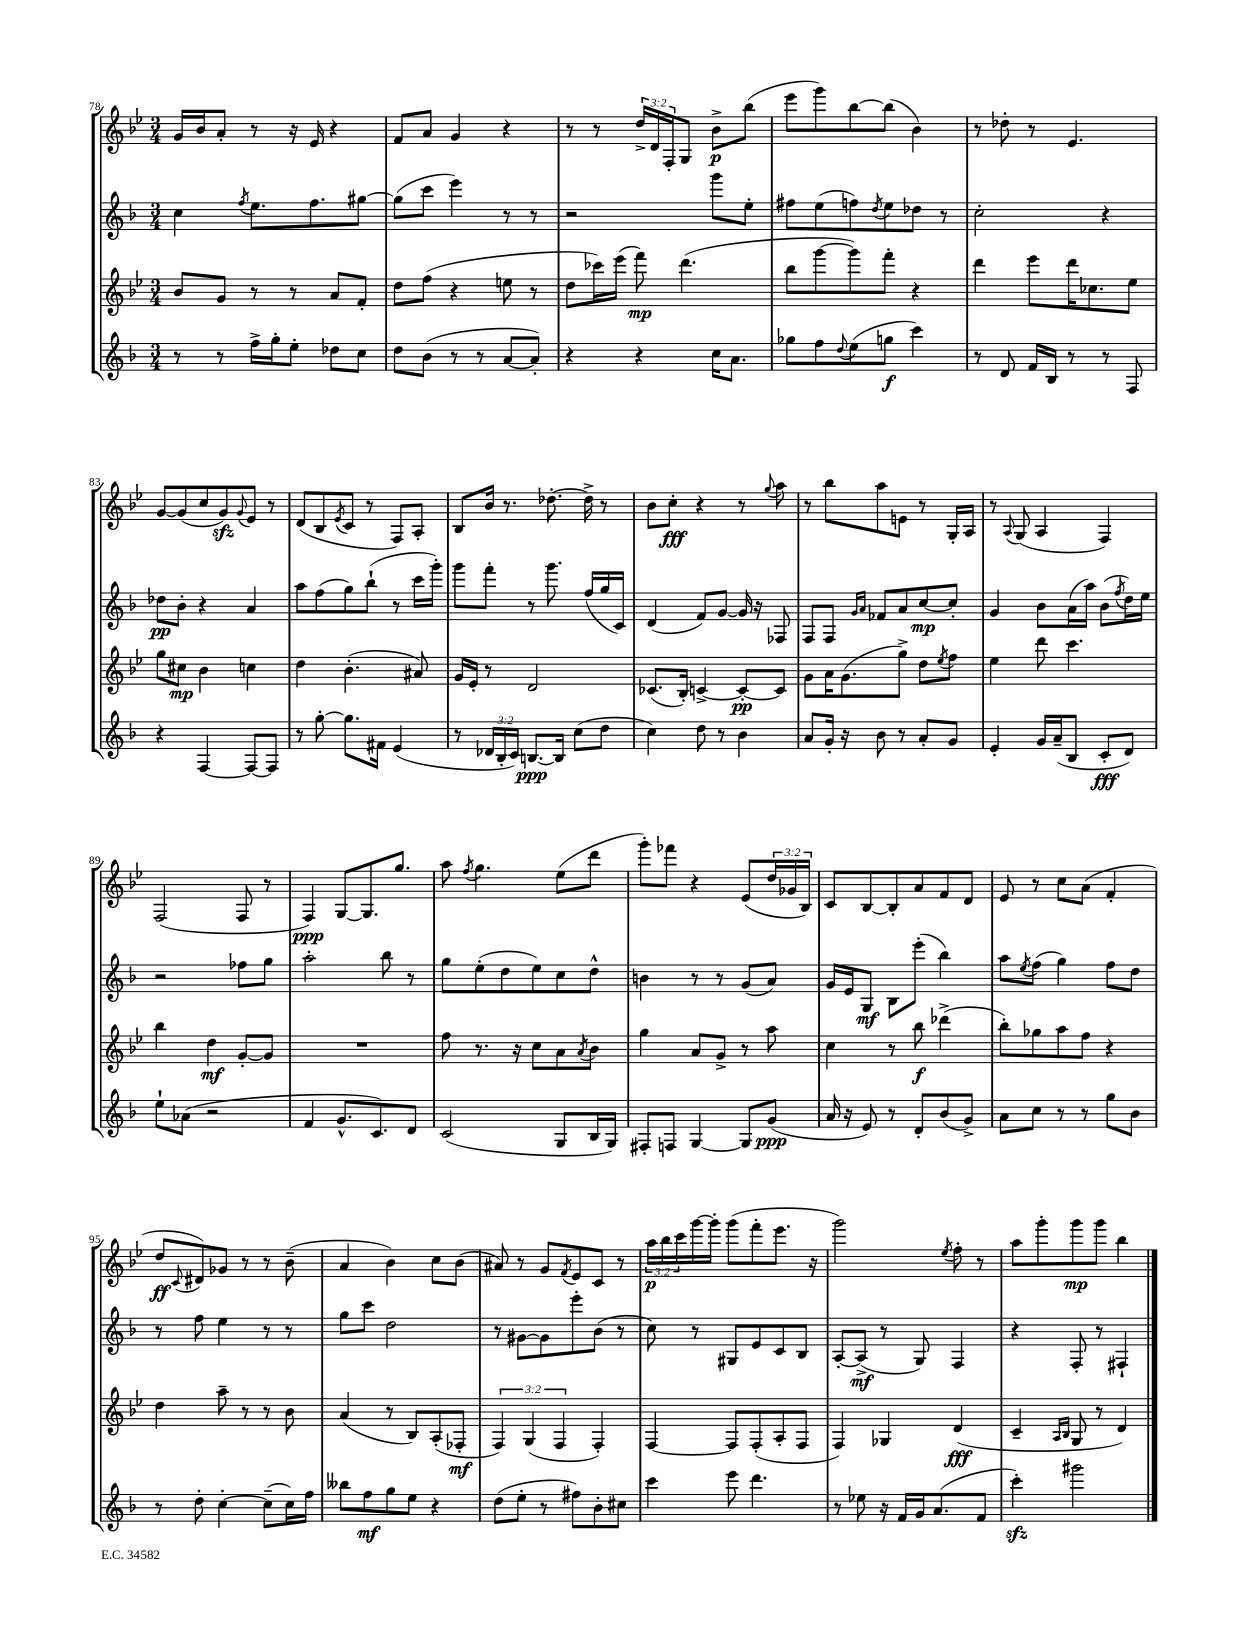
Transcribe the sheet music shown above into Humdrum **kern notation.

**kern	**kern	**kern	**kern
*staff4	*staff3	*staff2	*staff1
*clefG2	*clefG2	*clefG2	*clefG2
*k[b-]	*k[b-e-]	*k[b-]	*k[b-e-]
*M3/4	*M3/4	*M3/4	*M3/4
8r	8b-/L	4cc\	16g/LL
.	.	.	16b-/J
8r	8g/J	.	8a'/J
.	.	8qff/	.
16ff^\LL	8r	8.ee\L	8r
16gg'\J	.	.	.
8ee'\J	8r	.	16r
.	.	8.ff\	16e-/
8dd-\L	8a/L	.	4r
8cc\J	8f'/J	[8gg#\J	.
=	=	=	=
8dd\L	8dd\L	(8gg#\]L	8f/L
(8b-\J	(8ff\J	8ccc\J	8a/J
8r	4r	4eee\)	4g/
8r	.	.	.
[8a/L	8ee\	8r	4r
8a'/]J)	8r	8r	.
=	=	=	=
4r	8dd\L	2r	8r
.	16ccc-\L)	.	8r
.	(16eee-\JJ	.	.
4r	8fff\)	.	24dd^/LL
.	.	.	24d/
.	.	.	24F'/J
.	(4.ddd\	.	8G/J
16cc\LK	.	8ggg\L	8b-^\L
8.a\J	.	.	.
.	.	8ee'\J	(8bb-\J
=	=	=	=
8gg-\L	8bb-\L	8ff#\L	8eee-\L
8ff\	[8ggg\	(8ee\	8ggg\)
8qqdd/	.	.	.
(8ee\	8ggg\])	8ff\)	[8bb-\
.	.	8qdd/	.
8gg\J	8fff'\J	8ee\	(8bb-\]J
4ccc\)	4r	8dd-\J	4b-\)
.	.	8r	.
=	=	=	=
8r	4ddd\	2cc'\	8r
8d/	.	.	8dd-'\
16f/LL	8eee-\L	.	8r
16B-/JJ	.	.	.
8r	16ddd\K	.	4.e-/
.	8.cc-\	.	.
8r	.	4r	.
8F/	8ee-\J	.	.
=	=	=	=
4r	8gg\L	8dd-\L	[8g/L
.	8cc#\J	8b-'\J	(8g/]
[4F/	4b-\	4r	8cc/
.	.	.	8g/)
.	.	.	8qqg/
8F/_L	4cc\	4a/	8e-/J
8F/]J	.	.	8r
=	=	=	=
8r	4dd\	8aa\L	(8d/L
[8gg'\	.	(8ff\	8B-/
.	.	.	8qe-/
8.gg\]L	(4.b-'\	8gg\)	8c/J
.	.	(8bb-`\J	8r
16f#\Jk	.	.	.
(4e/	.	8r	8F/L)
.	8a#/)	16ccc\LL	8A'/J
.	.	16ggg'\JJ)	.
=	=	=	=
8r	16g/LL	8ggg\L	8B-/L
.	16e-'/JJ	.	.
24d-/LL	8r	8fff'\J	16b-/Jk
24B-'/	.	.	.
.	.	.	8.r
24c/JJ)	.	.	.
[8.B/L	2d/	8r	.
.	.	8.ggg\	[8.dd-'\
16B/]Jk	.	.	.
(8cc\L	.	.	.
.	.	(16ff/LL	16dd-^\]
8dd\J	.	16gg/	8r
.	.	16c/JJ)	.
=	=	=	=
4cc\)	(8.c-/L	(4d/	8b-\L
.	.	.	8cc'\J
.	16B-'/Jk)	.	.
8dd\	[4c^/	8f/L)	4r
8r	.	[8g/J	.
4b-\	8c'/_L	16g/]	8r
.	.	16r	.
.	.	.	8qqgg/
.	8c/]J	8F-/	8aa\
=	=	=	=
8a/L	8g\L	8F/L	8r
16g'/Jk	16a\K	8F/J	8bb-\L
16r	(8.g\	.	.
.	.	16qqg/LL	.
.	.	16qqa/JJ	.
8b-\	.	8f-/L	8aa\
8r	8gg^\J)	8a/	8e\J
8a'/L	8dd\L	[8cc/	8r
.	8qee-/	.	.
8g/J	8ff\J	8cc'/]J	16G'/LL
.	.	.	16A/JJ
=	=	=	=
4e'/	4ee-\	4g/	8r
.	.	.	8qqA/
.	.	.	(8G/
16g/LL	8ddd\	8b-\L	4A/
(16a~/J	.	.	.
8B-/J	4.ccc\	(16a\L	.
.	.	16aa\JJ)	.
8c'/L	.	(8b-\L	4F/)
.	.	8qff/	.
8d/J)	.	16dd\L)	.
.	.	16ee\JJ	.
=	=	=	=
8ee`\L	4bb-\	2r	(2F/
(8a-\J	.	.	.
2r	4dd\	.	.
.	[8g'/L	8ff-\L	8F/
.	8g/]J	8gg\J	8r
=	=	=	=
4f/	2.r	2aa'\	4F/)
8.g^^/L	.	.	[8G/L
.	.	.	8.G/]
8.c/)	.	.	.
.	.	8bb-\	.
.	.	.	8.gg/J
8d/J	.	8r	.
=	=	=	=
(2c/	8ff\	8gg\L	8aa\
.	.	.	8qff/
.	8.r	(8ee'\	4.gg\
.	.	8dd\	.
.	16r	.	.
.	8cc\L	8ee\)	.
8G/L	8a\	8cc\	(8ee-\L
.	8qa/	.	.
16B-/L	8b-\J	8dd^^\J	8ddd\J
16G/JJ)	.	.	.
=	=	=	=
8F#'/L	4gg\	4b\	8ggg'\L)
8F/J	.	.	8fff-\J
[4G/	8a/L	8r	4r
.	8g^/J	8r	.
8G/]L	8r	(8g/L	(8e-/L
(8g/J	8aa\	8a/J)	24dd/L
.	.	.	24g-/
.	.	.	24B-/JJ)
=	=	=	=
16a/	4cc\	16g/LL	8c/L
16r	.	16e/J	.
8e/)	.	8G/J	[8B-/
8r	8r	8B-\L	8B-'/]
8d'/L	8bb-\	(8eee'\J	8a/
(8b-/	(4ddd-^\	4bb-\)	8f/
8g^/J)	.	.	8d/J
=	=	=	=
8a\L	8bb-'\L)	8aa\L	8e-/
.	.	8qee/	.
8cc\J	8gg-\	(8ff\J	8r
8r	8aa\	4gg\)	8cc\L
8r	8ff\J	.	(8a\J
8gg\L	4r	8ff\L	4f'/
8b-\J	.	8dd\J	.
=	=	=	=
8r	4dd\	8r	8dd/L
.	.	.	8qqc/
8dd'\	.	8ff\	8d#/)
[4cc'\	8aa~\	4ee\	8g-/J
.	8r	.	8r
(8cc~\]L	8r	8r	8r
16cc\L)	8b-\	8r	(8b-~\
16ff\JJ	.	.	.
=	=	=	=
8bb--\L	(4a/	8gg\L	4a/
8ff\	.	8ccc\J	.
8gg\	8r	2dd\	4b-\)
8ee\J	8B-/L)	.	.
4r	(8A'/	.	8cc\L
.	8F-'/J	.	(8b-\J
=	=	=	=
(8dd\L	6F/)	8r	8a#/)
8ee'\J	.	[8g#\L	8r
.	(6G/	.	.
8r	.	8g#\]	8g/L
.	6F/	.	.
.	.	.	8qf/
8ff#\L)	.	8eee'\	8e-/
8b-'\	4F'/)	(8b-\J	8c/J
8cc#\J	.	8r	8r
=	=	=	=
4ccc\	[4F/	8cc\)	24aa\LL
.	.	.	24bb-\
.	.	.	24ccc\
.	.	8r	[16ggg\
.	.	.	16ggg'\]JJ
8eee\	8F/]L	8G#/L	(8ggg\L
4.ddd\	(8F'/	8e/	8fff'\
.	8A'/	8c/	8.eee-\J
.	8F/J	8B-/J	.
.	.	.	16r
=	=	=	=
8r	4F/)	[8A'/L	2ggg\)
8ee-\	.	(8A^/]J	.
16r	4G-/	8r	.
16f/LL	.	.	.
16g/J	.	8G/)	.
(8.a/	.	.	.
.	.	.	8qee-/
.	(4d/	4F/	8ff'\
8f/J	.	.	8r
=	=	=	=
4ccc'\)	4c~/	4r	8aa\L
.	.	.	8ggg'\
.	16qqA/LL	.	.
.	16qqB-/JJ	.	.
2ggg#\	8G/	8F'/	8ggg\
.	8r	8r	8ggg\J
.	4d/)	4F#`/	4bb-\
==	==	==	==
*-	*-	*-	*-
